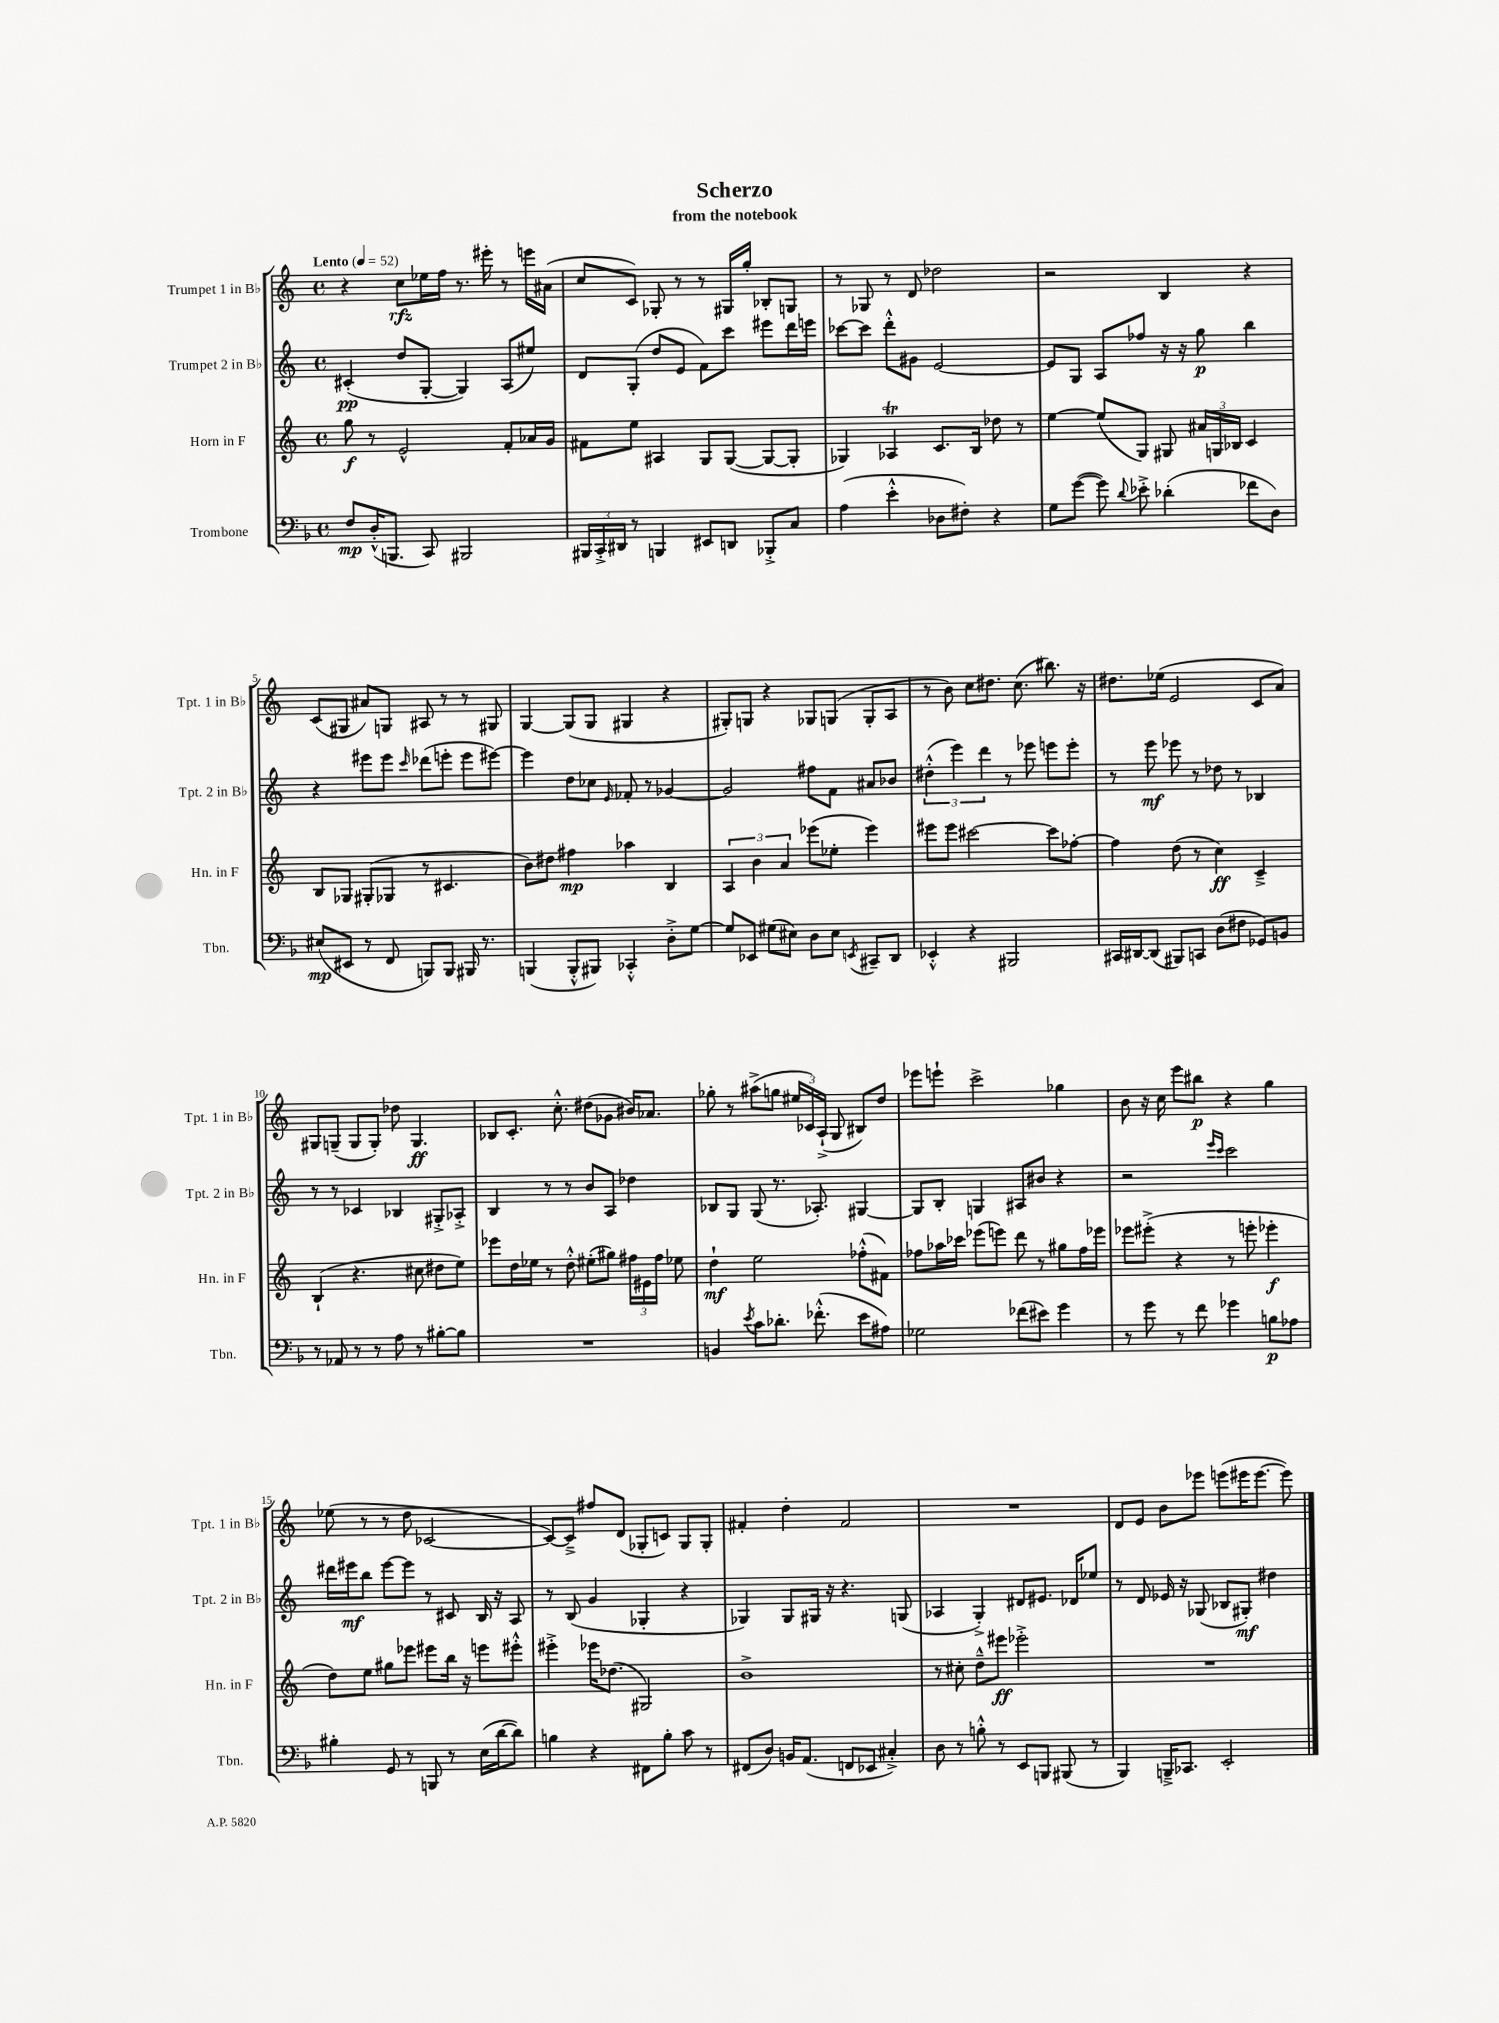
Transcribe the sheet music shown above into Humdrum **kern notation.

**kern	**kern	**kern	**kern
*staff4	*staff3	*staff2	*staff1
*clefF4	*clefG2	*clefG2	*clefG2
*k[b-]	*k[]	*k[]	*k[]
*M4/4	*M4/4	*M4/4	*M4/4
*met(c)	*met(c)	*met(c)	*met(c)
*MM52	*MM52	*MM52	*MM52
8F	8gg	(4c#'	4r
(16D'^^	8r	.	.
8.BBB	.	.	.
.	2e^^	8dd	8cc
8CC)	.	[8G'	16ee-
.	.	.	16ff
2BBB#	.	4G])	8.r
.	.	.	16eee#'
.	8f'	(8A	8r
.	16a-	8ee#)	16eee
.	16g	.	(16a#
=	=	=	=
24BBB#	8f#	8d	8cc
24CC'^	.	.	.
24DD#	.	.	.
8r	8ee	(8G'	8c)
4BBB	4A#	8dd	8G-'
.	.	8e	8r
8EE#	8G	8f)	8r
8DD	([8G	8ccc	16G#
.	.	.	16gg'
8BBB-'^	8G_	8eee#	8B-'
8C	8G']	16ddd	8G
.	.	16eee	.
=	=	=	=
(4A	4G-)	[8ccc-	8r
.	.	8ccc-]	8G-
4e'^^	4A-	8ddd'^^	8r
.	.	8g#	8d
8D-	8.c	[2e	2dd-
8F#')	.	.	.
.	16B	.	.
4r	8dd-	.	.
.	8r	.	.
=	=	=	=
8G	[4ee	8e]	2r
([8g	.	8G	.
8g])	(8ee]	8A	.
8qqd	.	.	.
8e-'^	8G)	8ff-	.
(4d-'	8G#	16r	4B
.	.	16r	.
.	24a#	8gg	.
.	24G	.	.
.	24B-	.	.
8f-	4c	4bb	4r
8D)	.	.	.
=	=	=	=
(8E#	8B	4r	(8c
8EE#	8G-	.	8G#
8r	(8G#'	8eee#	8a#)
8FF	8G-	8eee#	8G
.	.	16qqccc	.
8BBB)	8r	(8ddd-	8A#
8BBB	4.c#	8eee'	8r
16BBB#	.	8eee	8r
8.r	.	.	.
.	.	[8eee#)	8G#
=	=	=	=
(4BBB	8b)	4eee#]	[4G
.	8dd#	.	.
8BBB'^^	4ff#	8dd	(8G]
8BBB#)	.	8cc-	8G
.	.	16qqe	.
4CC-'^^	4aa-	8f-'	4G#
.	.	8r	.
8D'^	4B	[4g-	4r
[8G	.	.	.
=	=	=	=
8G]	6A	2g-]	8G#')
8EE-	.	.	8G
.	6b	.	.
(8G#	.	.	4r
.	6a	.	.
8E#)	.	.	.
8D	(8eee-	8ff#	8G-
8E#	8ee-'	8f	(8G
8qEE	.	.	.
8CC#~	4eee-)	8a#	8G'
8DD	.	8b-	8A
=	=	=	=
4EE-'^^	8eee#	(6dd#'^^	8r
.	8eee#	.	8b)
.	.	6eee)	.
4r	[2ccc#	.	8cc
.	.	6ddd	.
.	.	.	8.dd#
2BBB#	.	8r	.
.	.	.	(8.cc
.	.	8eee-	.
.	8ccc#]	8eee	8.bb#)
.	[8ff-'	8eee'	.
.	.	.	16r
=	=	=	=
16CC#	4ff-]	8r	8.dd#
[16DD#	.	.	.
(8DD#]	.	8eee	.
.	.	.	(16ee-
8BBB#)	(8dd	8eee-	2e
8CC	8r	8r	.
(8D	4cc)	8dd-	.
8F#	.	8r	.
8GG-)	4c~^	4B-	8c
8BB	.	.	8a)
=	=	=	=
8r	(4B`	8r	8G#
8AA-	.	8r	(8G~
8r	4.r	4c-	8G
8r	.	.	8G')
8A	.	4B-	8dd-
8r	8cc#	.	4.G
[8B#'	8dd#	8G#'^	.
8B#]	8ee)	8A-'^	.
=	=	=	=
1r	8eee-	4B	8B-
.	16dd	.	8.c'
.	16ee-	.	.
.	8r	8r	.
.	.	.	8.cc'^^
.	8dd'^^	8r	.
.	(8ee#'	8b	(8dd#
.	8gg#)	8A	8g-
.	24ff#	4dd-	16b#)
.	24e#	.	.
.	.	.	8.a-
.	24ff#	.	.
.	8ee-	.	.
=	=	=	=
4BB	4dd`	8B-	8gg-'
.	.	8G	8r
8qe	.	.	.
8c	2ee	(8G	(8aa#^
8.d-'	.	8.r	8gg
.	.	.	24ee#
.	.	.	24c-)
(8.f-'^^	.	8.A-')	.
.	.	.	(24A`^
.	.	.	8G
8e	(8ff-'^^	[4G#	8B#)
8A#)	8f#)	.	8dd
=	=	=	=
2G-	8ff-	8G#]	8eee-
.	16aa-	8B'	8eee`
.	16ccc-	.	.
.	(8eee-	4G	2ccc^
.	8eee)	.	.
(8f-	8ddd	8A#	.
8e#)	8r	8b#	.
4g	8gg#	4r	4gg-
.	16ff-	.	.
.	16eee-	.	.
=	=	=	=
8r	8eee-	2r	8b
8g	(8eee#'^	.	16r
.	.	.	16cc
8r	4r	.	8eee
8f	.	.	8bb#
.	.	16qqeee	.
.	.	16qqccc	.
4g-	8r	2ccc	4r
.	8eee'	.	.
8B	4eee-'	.	4gg
8A-	.	.	.
=	=	=	=
4B#'	8dd)	16ddd#	(8ee-
.	.	16eee#	.
.	8ee	8bb	8r
8GG	8gg#	[8eee#	8r
8r	8eee-	8eee#]	8dd
8BBB	8eee#	8r	[2c-
8r	16bb	8c#	.
.	16r	.	.
(16E	8eee	16B	.
[16d	.	16r	.
8d])	8eee#'^^	8A	.
=	=	=	=
4B	4eee#'^	8r	8c-_)
.	.	(8B	8c-~^]
4r	16eee-	4g	8ff#
.	(8.dd-	.	.
.	.	.	(8d
8FF#	2G#)	4G-'	8G-'
8B'	.	.	8c)
8c	.	4r	8G-
8r	.	.	8G-'
=	=	=	=
(8FF#	1b^	4G-)	4f#'
8D)	.	.	.
16BB	.	8G-	4dd'
(8.AA	.	.	.
.	.	16G#	.
.	.	16r	.
8FF	.	4.r	2f#
8EE-	.	.	.
4C#'^)	.	.	.
.	.	(8G	.
=	=	=	=
8D	8r	4A-	1r
8r	8cc#'	.	.
8B'^^	8dd~^^	4G'^)	.
8r	8eee#	.	.
8EE	2eee-'^	8d#	.
8BBB	.	8.e#	.
(8BBB#	.	.	.
.	.	16d-	.
8r	.	8ee-	.
=	=	=	=
4BBB-)	1r	8r	8d
.	.	8d	8e
16BBB~^	.	16e-	8b
8.CC-	.	16r	.
.	.	(8G-	8eee-
2EE'	.	8B-	(8eee
.	.	8G#')	16eee#
.	.	.	[8.eee#
.	.	4dd#	.
.	.	.	8eee#])
==	==	==	==
*-	*-	*-	*-
